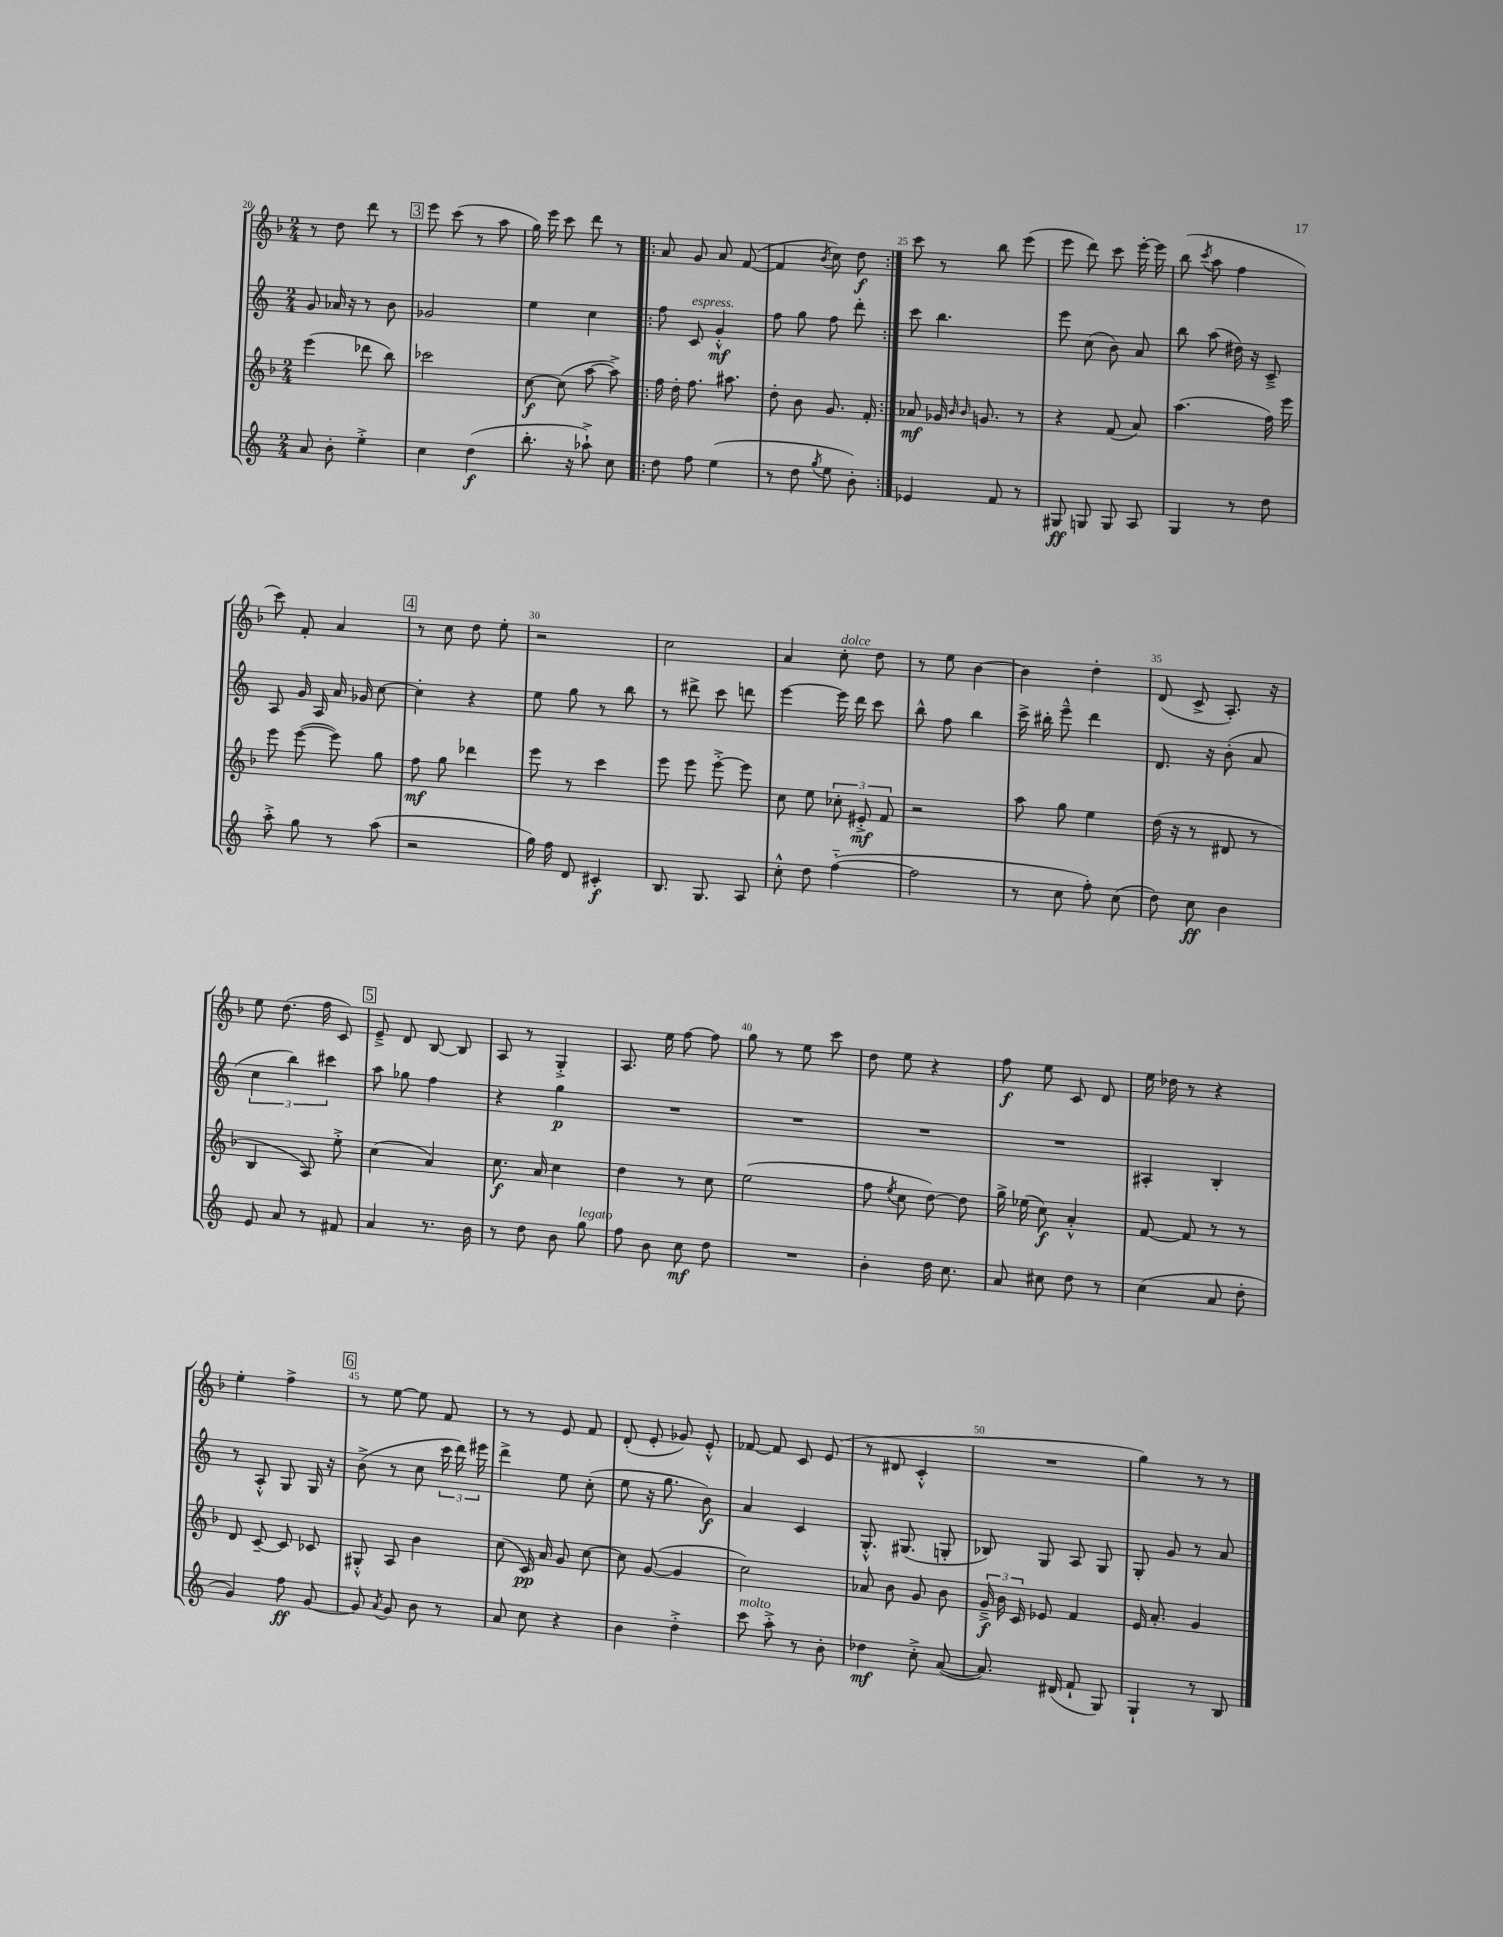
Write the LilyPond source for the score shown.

<<
\new StaffGroup <<
\new Staff = "s0" {
    \clef treble \key f \major \numericTimeSignature \time 2/4
    \autoBeamOff r8 d''8 d'''8 r8 |
    \mark \markup { \box "3" } e'''8 c'''8( r8 a''8 |
    g''16) e'''16 c'''8 d'''8 r8 |
    \repeat volta 2 { a'8 g'8 a'8 f'8~( |
    f'4 \acciaccatura { bes'8 } c''8) d''8\f | }
    c'''8 r8 bes''8 e'''8( |
    e'''8 d'''8) c'''8 e'''16~-. e'''16 |
    bes''8( \acciaccatura { c'''8 } a''8 f''4 |
    c'''8) f'8-. a'4 |
    \mark \markup { \box "4" } r8 c''8 d''8 e''8-. |
    r2 |
    c''2 |
    a'4 c''8-.^\markup { \italic "dolce" } d''8 |
    r8 e''8 bes'4~ |
    bes'4 d''4-. |
    d'8( c'8-> a8.-.) r16 |
    e''8 d''8.( f''16 c'8) |
    \mark \markup { \box "5" } e'8---> d'8 bes8~ bes8 |
    a8 r8 g4-.-> |
    a8. e''16 f''8~ f''8 |
    g''8 r8 e''8 c'''8 |
    d''8 e''8 r4 |
    f''8\f e''8 c'8 d'8 |
    e''16 des''16 r8 r4 |
    e''4-. f''4-> |
    \mark \markup { \box "6" } r8 e''8~ e''8 f'8 |
    r8 r8 e'8 f'8 |
    d'8-.( e'8-. ges'8) e'8-.-^ |
    fes'8~ fes'8 c'8 e'8( |
    r8 dis'8 c'4-.-^ |
    R2 |
    g''4) r8 r8 \bar "|." |
}
\new Staff = "s1" {
    \clef treble \key c \major \numericTimeSignature \time 2/4
    \autoBeamOff g'8 aes'16 r16 r8 b'8 |
    \mark \markup { \box "3" } ges'2 |
    e''4 c''4 |
    \repeat volta 2 { f''8 c'8^\markup { \italic "espress." } g'4-.-^\mf |
    f''8 g''8 f''8 d'''8-. | }
    c'''8 b''4. |
    e'''8 c''8( b'8) a'8 |
    b''8 a''8( dis''16) r16 c'8---> |
    a8 g'16 a16 a'16 ges'16 c''8~ |
    \mark \markup { \box "4" } c''4-. r4 |
    e''8 g''8 r8 b''8 |
    r8 dis'''8-> c'''8 d'''8 |
    e'''4~ e'''16 d'''16 c'''8 |
    b''8-^ f''8 b''4 |
    c'''16-> bis''16-. e'''8---^ d'''4 |
    d'8. r16 b'8-.( a'8 |
    \tuplet 3/2 { c''4 b''4) cis'''4 } |
    \mark \markup { \box "5" } a''8 ges''8 f''4 |
    r4 g''4\p |
    R2 |
    R2 |
    R2 |
    R2 |
    ais4-. b4-. |
    r8 a8-.-^ g8 g16 r16 |
    \mark \markup { \box "6" } b'8->( r8 c''8 \tuplet 3/2 { c'''16 d'''16) eis'''16 } |
    d'''4-> e''8 c''8-.( |
    e''8 r16 g''8. b'8\f) |
    a'4 c'4 |
    g8.-.-^ gis8.( g8-. |
    bes8) g8 a8 g8 |
    g8-. g'8 r8 a'8 \bar "|." |
}
\new Staff = "s2" {
    \clef treble \key f \major \numericTimeSignature \time 2/4
    \autoBeamOff e'''4( des'''8 bes''8) |
    \mark \markup { \box "3" } ces'''2 |
    c''8~\f c''8( a''8~ a''8->) |
    \repeat volta 2 { f''16 d''16-. f''8. ais''8. |
    d''8-. bes'8 g'8. f'16-. | }
    aes'8\mf ges'16 \grace { bes'16 bes'16 } g'8. r8 |
    r4 f'8( a'8) |
    a''4.( f''16) e'''16 |
    e'''8 e'''8~( e'''8) g''8 |
    \mark \markup { \box "4" } f''8\mf g''8 des'''4 |
    e'''8 r8 c'''4 |
    e'''8 e'''8 e'''8~-.-> e'''8 |
    c''8 e''8 \tuplet 3/2 { ces''8-. eis'8-.->\mf f'8 } |
    r2 |
    a''8 g''8 e''4 |
    d''16( r16 r8 dis'8 r8 |
    bes4 a8) e''8-.-> |
    \mark \markup { \box "5" } c''4( a'4) |
    c''8.\f a'16 c''4 |
    d''4 r8 c''8 |
    e''2( |
    f''8 \acciaccatura { e''8 } c''8 d''8~) d''8 |
    g''16-> ees''16( c''8\f) a'4-.-^ |
    f'8~ f'8 r8 r8 |
    d'8 c'8~-- c'8 ces'8 |
    \mark \markup { \box "6" } gis8-.-^ a8 bes'4 |
    c''8( c'16\pp) a'16 g'8 c''8~ |
    c''8 g'8~( g'4 |
    c''2) |
    aes'8 bes'8 g'8 bes'8 |
    \tuplet 3/2 { g'16--->\f bes'16 c'16 } ees'8 f'4 |
    e'16 a'8.-. g'4 \bar "|." |
}
\new Staff = "s3" {
    \clef treble \key c \major \numericTimeSignature \time 2/4
    \autoBeamOff a'8 b'8-. e''4-.-> |
    \mark \markup { \box "3" } c''4 d''4\f( |
    b''8.-. r16 aes''8-!->) c''8 |
    \repeat volta 2 { d''8 f''8 e''4( |
    r8 d''8 \acciaccatura { g''8 } e''8 b'8-.) | }
    ees'4 f'8 r8 |
    gis8\ff g8 g8 a8 |
    g4 r8 d''8 |
    a''8-.-> g''8 r8 a''8( |
    \mark \markup { \box "4" } r2 |
    g''16) f''16 d'8 cis'4-.\f |
    b8. g8. a8 |
    c''8-.-^ d''8 f''4~-_( |
    f''2 |
    r8 c''8 f''8-.) c''8( |
    d''8) c''8\ff b'4 |
    e'8 a'8 r8 fis'8 |
    \mark \markup { \box "5" } a'4 r8. b'16 |
    r8 d''8 b'8 g''8^\markup { \italic "legato" } |
    f''8 b'8 c''8\mf d''8 |
    R2 |
    b'4-. d''16 c''8. |
    a'8 cis''8 d''8 r8 |
    c''4( a'8 d''8-. |
    g'4) f''8\ff g'8~ |
    \mark \markup { \box "6" } g'8 \acciaccatura { a'8 } g'8 b'8 r8 |
    a'8 c''8 r4 |
    b'4 d''4-.-> |
    c'''8^\markup { \italic "molto" } a''8-.-> r8 b'8-. |
    des''4\mf c''8-.-> a'8~( |
    a'8.) dis'16( f'8-! g8) |
    g4-! r8 b8 \bar "|." |
}
>>
>>
\layout { \context { \Score currentBarNumber = #20 \override BarNumber.break-visibility = ##(#f #t #t) barNumberVisibility = #(every-nth-bar-number-visible 5) } }
